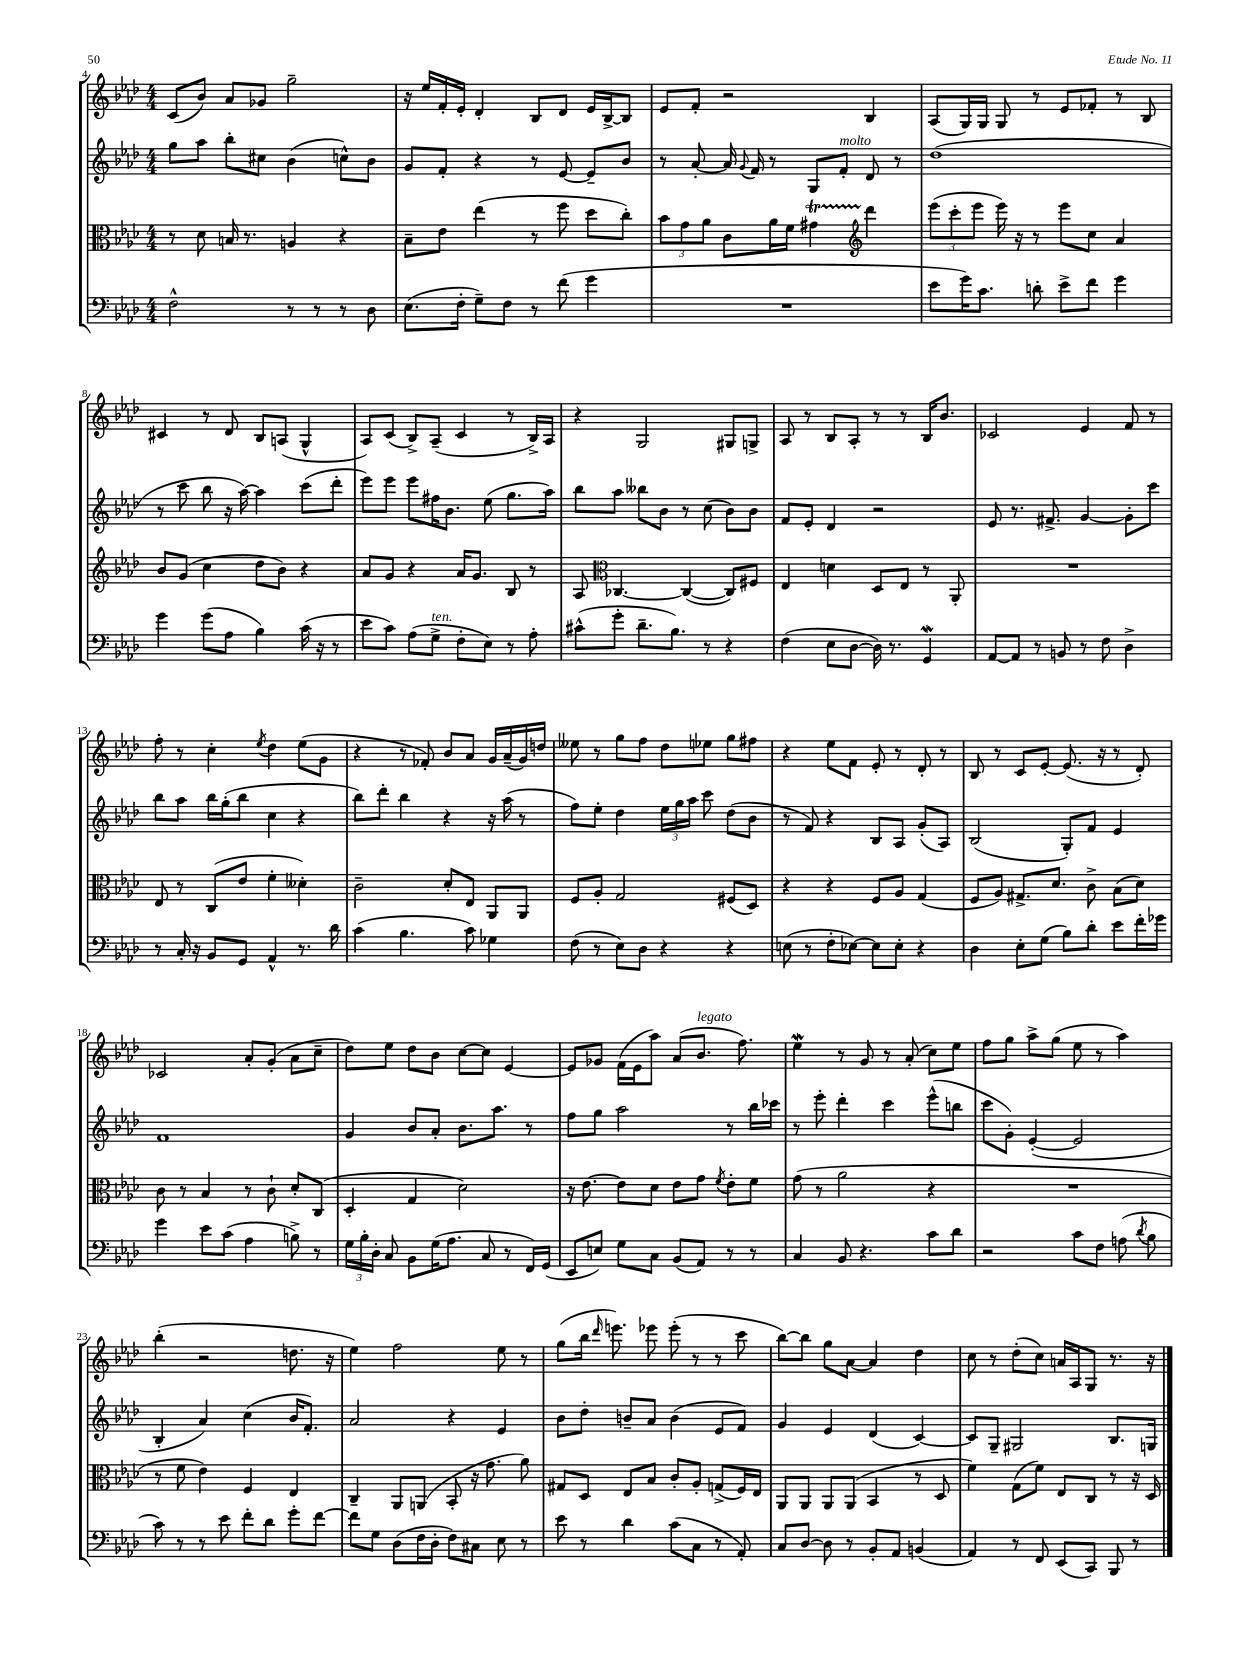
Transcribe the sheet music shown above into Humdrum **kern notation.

**kern	**kern	**kern	**kern
*staff4	*staff3	*staff2	*staff1
*clefF4	*clefC3	*clefG2	*clefG2
*k[b-e-a-d-]	*k[b-e-a-d-]	*k[b-e-a-d-]	*k[b-e-a-d-]
*M4/4	*M4/4	*M4/4	*M4/4
2F^^	8r	8gg	(8c
.	8d-	8aa-	8b-)
.	16B	8bb-'	8a-
.	8.r	.	.
.	.	8cc#	8g-
8r	4A	(4b-	2gg~
8r	.	.	.
8r	4r	8cc^^)	.
8D-	.	8b-	.
=	=	=	=
(8.E-	8B-~	8g	16r
.	.	.	16ee-
.	8e-	8f'	16f'
16F'	.	.	16e-'
8G~)	(4ee-	4r	4d-'
8F	.	.	.
8r	8r	8r	8B-
(8f	8ff	[8e-	8d-
4g	8dd-	8e-~]	16e-
.	.	.	[16B-^
.	8cc')	8b-	8B-]
=	=	=	=
1r	12b-	8r	8e-
.	12g	.	.
.	.	[8a-'	8f'
.	12a-	.	.
.	8c	16a-]	2r
.	.	8qqg	.
.	.	16f	.
.	16a-	8r	.
.	16f	.	.
.	4g#	8G	.
.	.	8f'	.
*	*clefG2	*	*
.	4ddd-	8d-	4B-
.	.	8r	.
=	=	=	=
8e-	(12eee-	(1dd-	(8A-
.	12ccc'	.	.
16g)	.	.	16G)
.	12eee-	.	.
8.c	.	.	16G
.	16eee-)	.	8G
.	16r	.	.
8d'	8r	.	8r
8e-^	8eee-	.	8e-
8f	8cc	.	8f-'
4g	4a-	.	8r
.	.	.	8B-
=	=	=	=
4g	8b-	8r	4c#
.	(8g	8ccc	.
(8g	4cc	8bb-	8r
8A-	.	16r	8d-
.	.	[16aa-)	.
4B-)	8dd-	4aa-]	8B-
.	8b-)	.	(8A
(16c	4r	(8ccc	4G^^
16r	.	.	.
8r	.	8ddd-'	.
=	=	=	=
8e-	8a-	8eee-)	8A-)
8c)	8g	8eee-	(8c
(8A-	4r	8eee-	8B-^)
8G^	.	16ff#	(8A-~
.	.	8.b-	.
8F'	16a-	.	4c
.	8.g	.	.
8E-)	.	(8ee-	.
8r	8B-	8.gg	8r
8A-'	8r	.	16B-^)
.	.	16aa-)	16A-
=	=	=	=
(8c#^^	8A-	8bb-	4r
*	*clefC3	*	*
8g'	[4.C-	8aa-	.
8.d-~	.	8bb--	2G
.	.	8b-	.
8.B-)	.	.	.
.	(4C-_	8r	.
8r	.	(8cc	.
4r	8C-])	8b-)	8G#
.	8F#	8b-	8G^
=	=	=	=
(4F	4E-	8f	8A-
.	.	8e-'	8r
8E-	4d	4d-	8B-
[8D-	.	.	8A-'
16D-])	8D-	2r	8r
8.r	.	.	.
.	8E-	.	8r
4GG	8r	.	16B-
.	.	.	8.b-
.	8AA-'	.	.
=	=	=	=
[8AA-	1r	8e-	2c-
8AA-]	.	8.r	.
8r	.	.	.
.	.	8.f#^	.
8BB	.	.	.
8r	.	[4g	4e-
8F	.	.	.
4D-^	.	8g']	8f
.	.	8ccc	8r
=	=	=	=
8r	8E-	8bb-	8ff'
16C'	8r	8aa-	8r
16r	.	.	.
8BB-	(8C	16bb-	4cc'
.	.	(16gg'	.
8GG	8e-	8bb-	.
.	.	.	8qee-
4AA-^^	4f'	4cc	4dd-
8.r	4d--')	4r	(8ee-
.	.	.	8g
16d-	.	.	.
=	=	=	=
(4c	2c~	8bb-)	4r
.	.	8ddd-'	.
4.B-	.	4bb-	8r
.	.	.	8f-')
.	8d-'	4r	8b-
8c)	8E-	.	8a-
4G-	8AA-	16r	16g
.	.	(16aa-	(16a-~
.	8AA-	8r	16g)
.	.	.	16dd
=	=	=	=
(8F	8F	8ff)	8ee--
8r	8A-'	8ee-'	8r
8E-)	2G	4dd-	8gg
8D-	.	.	8ff
4r	.	24ee-	8dd-
.	.	24gg	.
.	.	24aa-	.
.	.	8ccc	8ee-
4r	(8F#	(8dd-	8gg
.	8D-)	8b-	8ff#
=	=	=	=
(8E	4r	8r	4r
8r	.	8f)	.
8F'	4r	4r	8ee-
[8E-)	.	.	8f
8E-]	8F	8B-	8e-'
8E-'	8A-	8A-	8r
4r	(4G	(8g'	8d-'
.	.	8A-)	8r
=	=	=	=
4D-	8F	(2B-	8B-
.	8A-)	.	8r
8E-'	8.G#^	.	8c
(8G	.	.	[8e-'
.	8.d-	.	.
8B-)	.	8G')	(8.e-]
8d-'	8c^	8f	.
.	.	.	16r
8e-	(8B-	4e-	8r
16f'	8d-)	.	8d-')
16g-	.	.	.
=	=	=	=
4g	8c	1f	2c-
.	8r	.	.
8e-	4B-	.	.
(8c	.	.	.
4A-	8r	.	8a-'
.	8c`	.	(8g'
8B^)	8d-'	.	8a-
8r	(8C	.	8cc~
=	=	=	=
24G	4D-'	4g	8dd-)
24B-'	.	.	.
24D-'	.	.	.
8C	.	.	8ee-
8BB-	4G	8b-	8dd-
(16G	.	8a-'	8b-
8.A-	.	.	.
.	2d-)	8.b-	[8cc
8C	.	.	8cc]
.	.	8.aa-	.
8r	.	.	[4e-
16FF)	.	8r	.
(16GG	.	.	.
=	=	=	=
8EE-	16r	8ff	8e-]
.	[8.e-	.	.
8E)	.	8gg	8g-
8G	8e-]	2aa-	(16f
.	.	.	16e-
8C	8d-	.	8aa-)
(8BB-	8e-	.	(8a-
8AA-)	8g	.	8.b-
.	8qf	.	.
8r	8e-'	8r	.
.	.	.	8.ff)
8r	8f	16bb-	.
.	.	16ccc-	.
=	=	=	=
4C	(8g	8r	4ee-
.	8r	8eee-'	.
8BB-	2a-	4ddd-'	8r
4.r	.	.	8g
.	.	4ccc	8r
.	.	.	(8a-'
8c	4r	(8eee-^^	8cc)
8d-	.	8bb	8ee-
=	=	=	=
2r	1r	8ccc	8ff
.	.	8g')	8gg
.	.	([4e-'	8aa-^
.	.	.	(8gg
8c	.	2e-]	8ee-
8F	.	.	8r
(8A	.	.	4aa-)
8qd-	.	.	.
8B-	.	.	.
=	=	=	=
8c)	8r	4B-'	(4bb-'
8r	8f	.	.
8r	4e-)	4a-)	2r
8e-	.	.	.
8f'	4F	(4cc	.
8d-	.	.	.
8g'	4E-	16b-	8.dd
.	.	8.f')	.
[8f	.	.	.
.	.	.	16r
=	=	=	=
8f]	4C~	2a-	4ee-)
8G	.	.	.
(8D-	8AA-	.	2ff
16F	(8AA	.	.
16D-'	.	.	.
8F)	8BB-'	4r	.
8C#	16r	.	.
.	8.g	.	.
8E-	.	4e-	8ee-
8r	8a-)	.	8r
=	=	=	=
8e-	8G#	8b-	(8gg
8r	8D-	8dd-'	16bb-
.	.	.	16qqddd-
.	.	.	8.eee)
4d-	8E-	8b~	.
.	8B-	8a-	8eee-
(8c	8c'	(4b	(8eee-'
8C	8A-'	.	8r
8r	(8G^	8e-	8r
8AA-')	16F)	8f)	8ccc
.	16E-	.	.
=	=	=	=
8C	8AA-	4g	[8bb-)
[8D-	8AA-	.	8bb-]
8D-]	8AA-	4e-	8gg
8r	(8AA-	.	[8a-
8BB-'	4BB-	(4d-	4a-]
8AA-	.	.	.
(4BB	8r	[4c)	4dd-
.	8D-	.	.
=	=	=	=
4AA-)	4f)	8c]	8cc
.	.	8G~	8r
8r	(8G	2G#	(8dd-'
8FF	8f)	.	8cc)
(8EE-	8E-	.	16a
.	.	.	16A-
8CC)	8C	.	8G
8BBB-	8r	8.B-	8.r
8r	16r	.	.
.	16D-	16G	16r
==	==	==	==
*-	*-	*-	*-
